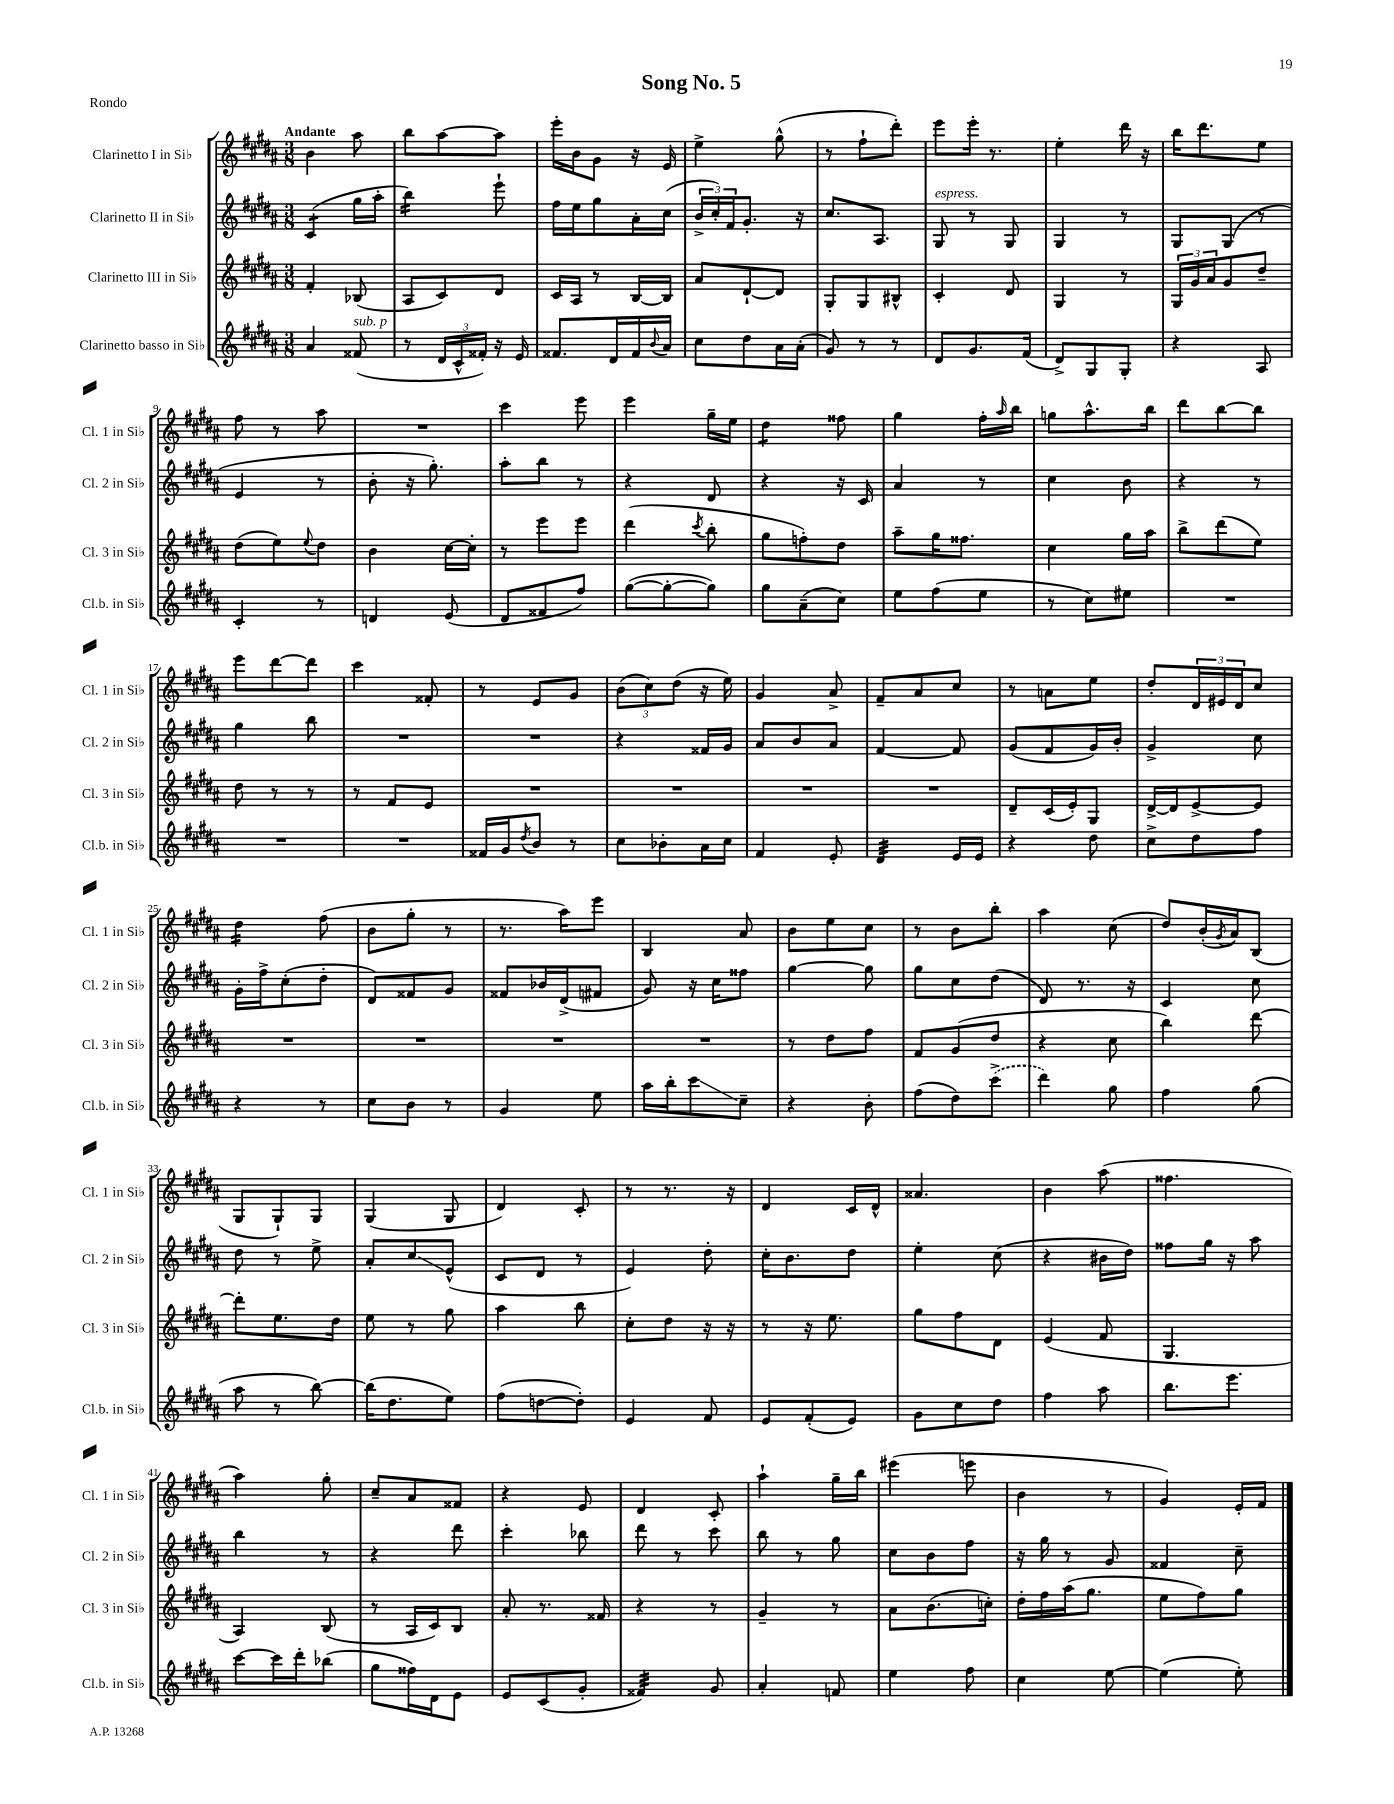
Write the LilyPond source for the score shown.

\header { title = "Song No. 5" piece = "Rondo" }
<<
\new StaffGroup <<
\new Staff = "s0" \with { instrumentName = "Clarinetto I in Sib" shortInstrumentName = "Cl. 1 in Sib" } {
    \clef treble \key b \major \numericTimeSignature \time 3/8 \tempo "Andante"
    b'4 ais''8 |
    b''8 ais''8~ ais''8 |
    e'''16-. b'16 gis'8 r16 e'16 |
    e''4-> gis''8-^( |
    r8 fis''8-! dis'''8-.) |
    e'''8 e'''16-. r8. |
    e''4-. dis'''16 r16 |
    b''16 dis'''8. e''8 |
    fis''8 r8 ais''8 |
    R4. |
    cis'''4 e'''8 |
    e'''4 gis''16-- e''16 |
    dis''4:8 fisis''8 |
    gis''4 fis''16-. \grace { ais''16 } b''16 |
    g''8 ais''8.-^ b''16 |
    dis'''8 b''8~ b''8 |
    e'''8 dis'''8~ dis'''8 |
    cis'''4 fisis'8-. |
    r8 e'8 gis'8 |
    \tuplet 3/2 { b'8( cis''8) dis''8( } r16 e''16) |
    gis'4 ais'8-> |
    fis'8-- ais'8 cis''8 |
    r8 a'8 e''8 |
    dis''8-. \tuplet 3/2 { dis'16 eis'16 dis'16 } cis''8 |
    dis''4:16 fis''8( |
    b'8 gis''8-. r8 |
    r8. ais''16) e'''8 |
    b4 ais'8 |
    b'8 e''8 cis''8 |
    r8 b'8 b''8-. |
    ais''4 cis''8( |
    dis''8) b'16-.( \acciaccatura { gis'8 } ais'16) b8( |
    gis8 gis8-!) gis8 |
    gis4( gis8 |
    dis'4) cis'8-. |
    r8 r8. r16 |
    dis'4 cis'16 dis'16-^ |
    aisis'4. |
    b'4 ais''8( |
    fisis''4. |
    ais''4) gis''8-. |
    cis''8-- ais'8 fisis'8 |
    r4 e'8 |
    dis'4 cis'8-. |
    ais''4-! gis''16-- b''16 |
    eis'''4( e'''8 |
    b'4 r8 |
    gis'4) e'16-. fis'16 \bar "|." |
}
\new Staff = "s1" \with { instrumentName = "Clarinetto II in Sib" shortInstrumentName = "Cl. 2 in Sib" } {
    \clef treble \key b \major \numericTimeSignature \time 3/8
    cis'4:8( gis''16 ais''16-. |
    b''4:16) e'''8-! |
    fis''16 e''16 gis''8 ais'16-. cis''16( |
    \tuplet 3/2 { b'16-> cis''16-.) fis'16 } gis'8.-. r16 |
    cis''8. ais8. |
    gis8^\markup { \italic "espress." } r8 gis8 |
    gis4 r8 |
    gis8 gis8( r8 |
    e'4 r8 |
    b'8-. r16 gis''8.-.) |
    ais''8-. b''8 r8 |
    r4 dis'8 |
    r4 r16 cis'16 |
    ais'4 r8 |
    cis''4 b'8 |
    r4 r8 |
    gis''4 b''8 |
    R4. |
    R4. |
    r4 fisis'16 gis'16 |
    ais'8 b'8 ais'8 |
    fis'4~ fis'8 |
    gis'8( fis'8 gis'16) b'16-. |
    gis'4-> cis''8 |
    gis'16-. fis''16-> cis''8-.( dis''8-. |
    dis'8) fisis'8 gis'8 |
    fisis'8 bes'16 dis'16->( fis'8 |
    gis'8) r16 cis''16 fisis''8 |
    gis''4~ gis''8 |
    gis''8 cis''8 dis''8( |
    dis'8) r8. r16 |
    cis'4 cis''8 |
    dis''8 r8 e''8-> |
    ais'8-. cis''8\glissando e'8-^( |
    cis'8 dis'8 r8 |
    e'4) dis''8-. |
    cis''16-. b'8. dis''8 |
    e''4-. cis''8( |
    r4 bis'16 dis''16) |
    fisis''8 gis''16 r16 ais''8 |
    b''4 r8 |
    r4 dis'''8 |
    cis'''4-. bes''8 |
    dis'''8 r8 cis'''8 |
    b''8 r8 gis''8 |
    cis''8 b'8 fis''8 |
    r16 gis''16 r8 gis'8 |
    fisis'4 cis''8-- \bar "|." |
}
\new Staff = "s2" \with { instrumentName = "Clarinetto III in Sib" shortInstrumentName = "Cl. 3 in Sib" } {
    \clef treble \key b \major \numericTimeSignature \time 3/8
    fis'4-. bes8( |
    ais8 cis'8) dis'8 |
    cis'16 ais16 r8 b16~ b16 |
    ais'8 dis'8~-! dis'8 |
    gis8-. gis8 bis8-^ |
    cis'4-. dis'8 |
    gis4 r8 |
    \tuplet 3/2 { gis16 gis'16 ais'16 } gis'8 dis''8-- |
    dis''8( e''8) \appoggiatura { e''8 } dis''8 |
    b'4 cis''16~ cis''16-. |
    r8 e'''8 e'''8 |
    dis'''4( \acciaccatura { cis'''8 } b''8-. |
    gis''8 f''8-.) dis''8 |
    ais''8-- gis''16 fisis''8. |
    cis''4 gis''16 ais''16 |
    b''8-> dis'''8( e''8) |
    dis''8 r8 r8 |
    r8 fis'8 e'8 |
    R4. |
    R4. |
    R4. |
    R4. |
    dis'8-- cis'16( e'16-.) gis8 |
    dis'16~-> dis'16 e'8~-> e'8 |
    R4. |
    R4. |
    R4. |
    R4. |
    r8 dis''8 fis''8 |
    fis'8 gis'8( dis''8 |
    r4 cis''8 |
    b''4) dis'''8~ |
    dis'''8-. e''8. dis''16 |
    e''8 r8 gis''8 |
    ais''4 b''8 |
    cis''8-. dis''8 r16 r16 |
    r8 r16 e''8. |
    gis''8 fis''8 dis'8 |
    e'4( fis'8 |
    gis4. |
    ais4) b8( |
    r8 ais16 cis'16) b8 |
    ais'8-. r8. fisis'16 |
    r4 r8 |
    gis'4-- r8 |
    ais'8 b'8.( c''16-.) |
    dis''16-. fis''16 ais''16( gis''8. |
    e''8 fis''8) gis''8 \bar "|." |
}
\new Staff = "s3" \with { instrumentName = "Clarinetto basso in Sib" shortInstrumentName = "Cl.b. in Sib" } {
    \clef treble \key b \major \numericTimeSignature \time 3/8
    ais'4 fisis'8^\markup { \italic "sub. p" }( |
    r8 \tuplet 3/2 { dis'16 cis'16-^ fisis'16-.) } r16 e'16 |
    fisis'8. dis'16 fisis'16 \appoggiatura { b'8 } ais'16 |
    cis''8 dis''8 ais'16 ais'16-.( |
    gis'8) r8 r8 |
    dis'8 gis'8. fis'16( |
    dis'8->) gis8 gis8-. |
    r4 ais8 |
    cis'4-. r8 |
    d'4 e'8( |
    dis'8 fisis'8 fis''8) |
    gis''8~( gis''8~-. gis''8) |
    gis''8 ais'8--( cis''8) |
    e''8 fis''8( e''8 |
    r8 cis''8) eis''8 |
    R4. |
    R4. |
    R4. |
    fisis'16 gis'16 \acciaccatura { dis''8 } b'8 r8 |
    cis''8 bes'8-. ais'16 cis''16 |
    fis'4 e'8-. |
    dis'4:32 e'16 e'16 |
    r4 dis''8 |
    cis''8-> dis''8 fis''8 |
    r4 r8 |
    cis''8 b'8 r8 |
    gis'4 e''8 |
    ais''16 b''16-. cis'''8\glissando cis''8-- |
    r4 b'8-. |
    fis''8( dis''8) \once \slurDashed cis'''8->( |
    dis'''4) gis''8 |
    fis''4 gis''8( |
    ais''8 r8 b''8~) |
    b''16( dis''8. e''8) |
    fis''8( d''8~ d''8-.) |
    e'4 fis'8 |
    e'8 fis'8-.( e'8) |
    gis'8 cis''8 dis''8 |
    fis''4 ais''8 |
    b''8. e'''8. |
    cis'''8~ cis'''16 dis'''16-. bes''8( |
    gis''8 fisis''16) dis'16 e'8 |
    e'8 cis'8( gis'8-. |
    fisis'4:32) gis'8 |
    ais'4-. f'8 |
    e''4 fis''8 |
    cis''4 e''8~ |
    e''4( e''8-.) \bar "|." |
}
>>
>>
